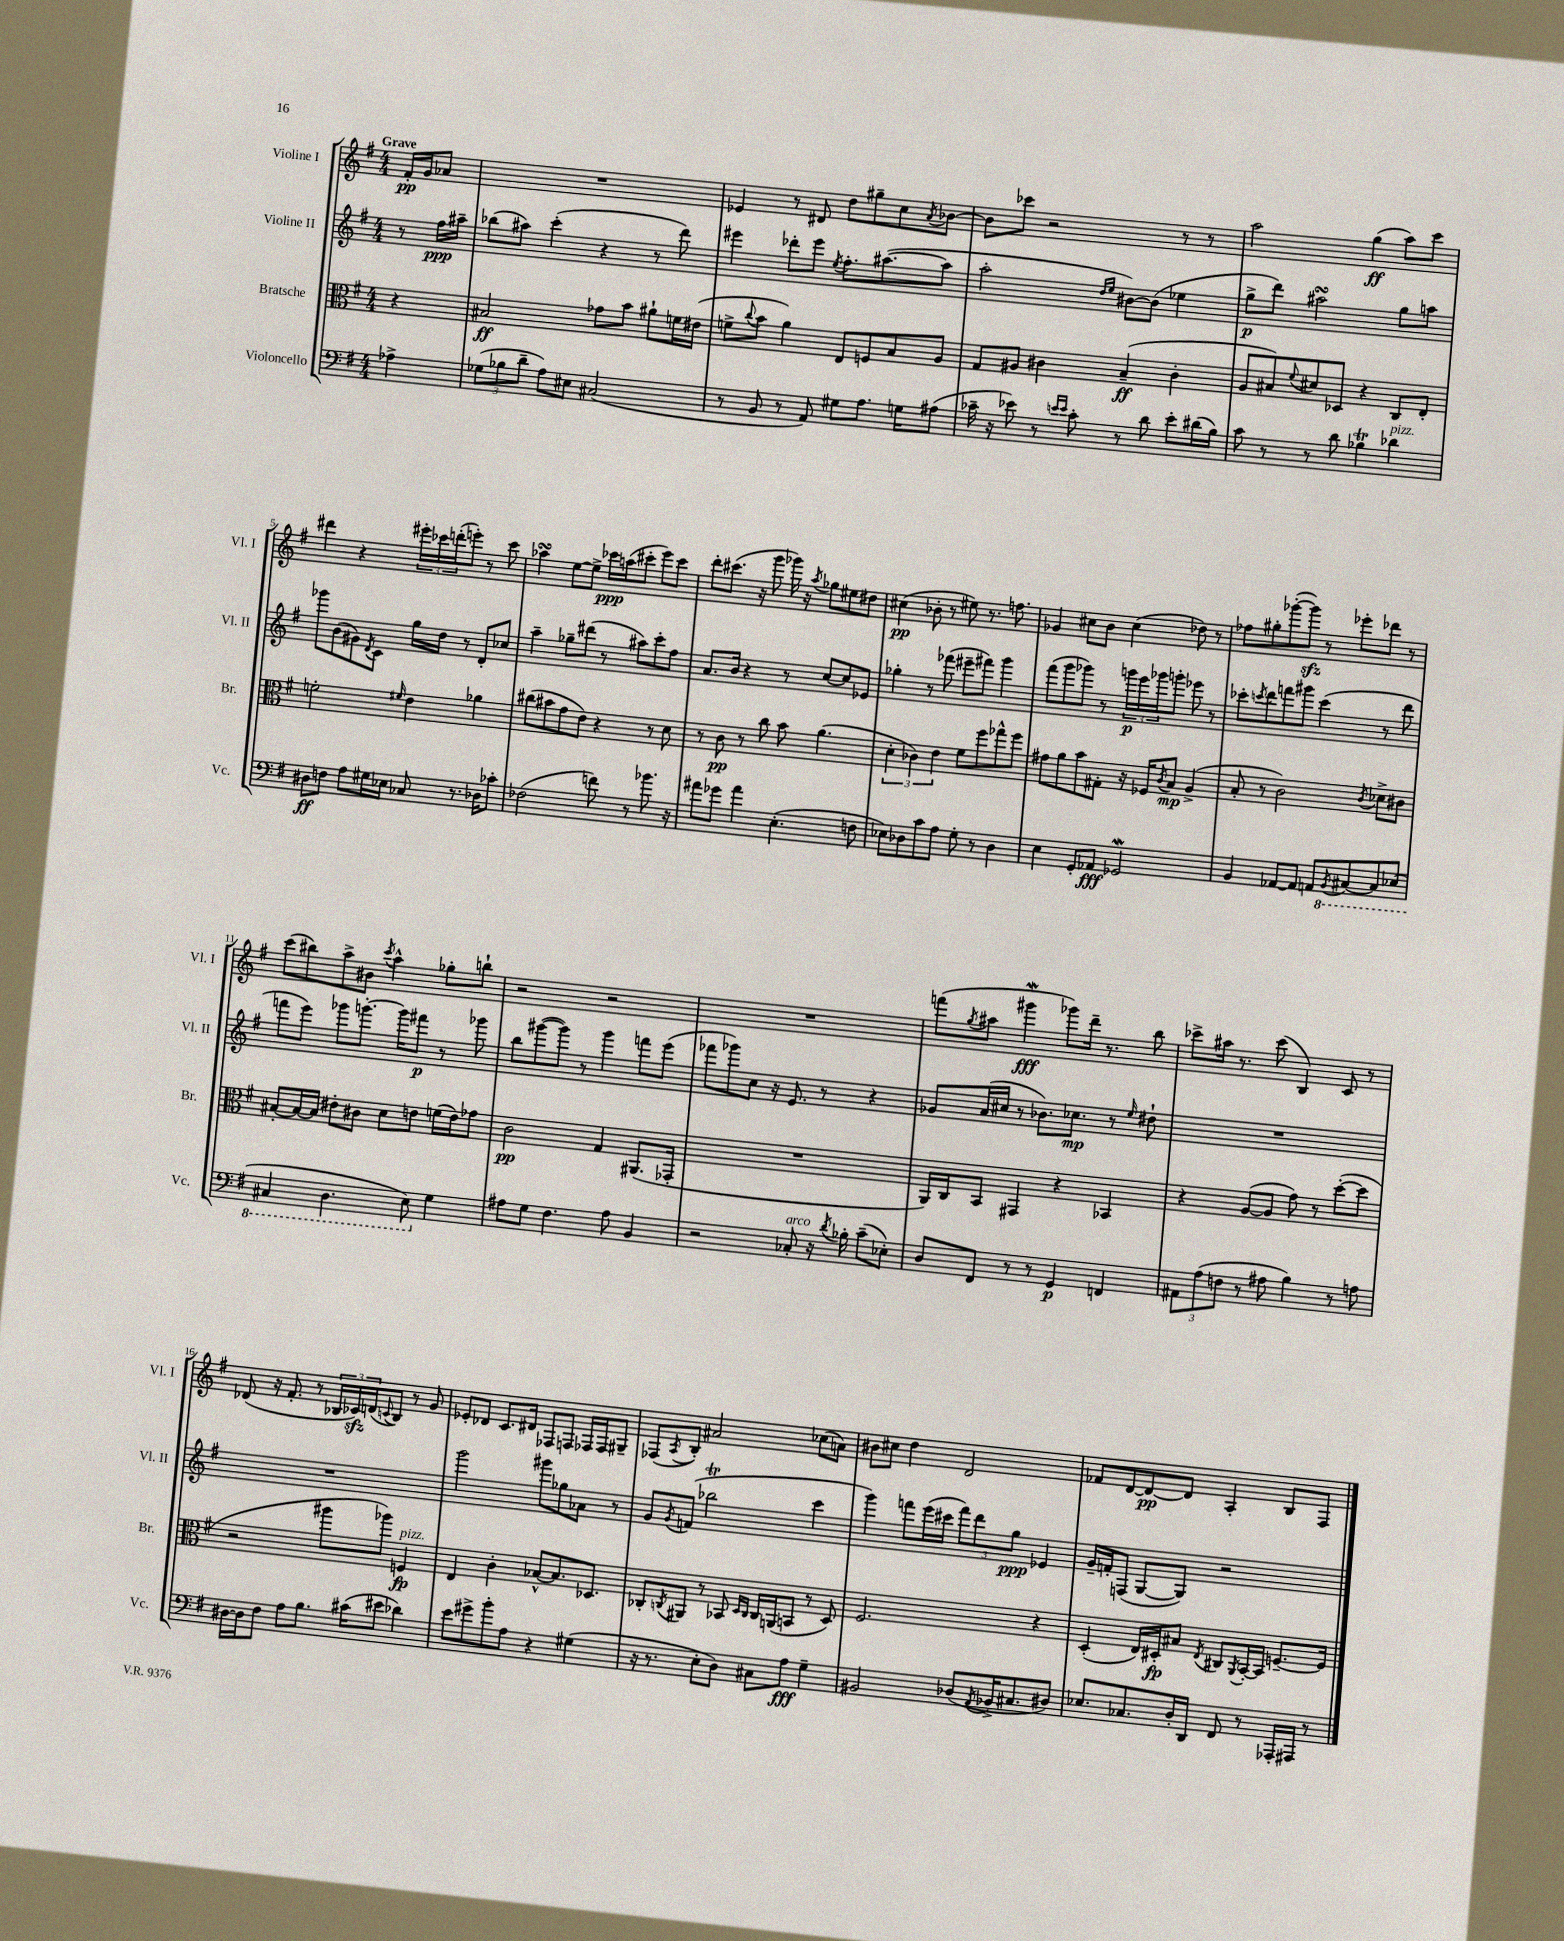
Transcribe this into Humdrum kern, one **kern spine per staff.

**kern	**kern	**kern	**kern
*staff4	*staff3	*staff2	*staff1
*clefF4	*clefC3	*clefG2	*clefG2
*k[f#]	*k[f#]	*k[f#]	*k[f#]
*M4/4	*M4/4	*M4/4	*M4/4
4A-^	4r	8r	16f#'
.	.	.	16g
.	.	16ff#	8a-
.	.	16aa#~	.
=	=	=	=
(12G-	2B#	(8bb-	1r
12B-	.	.	.
.	.	8aa#)	.
12d~	.	.	.
8A)	.	(4ccc'	.
8E#	.	.	.
(2C#	8g-	4r	.
.	8b	.	.
.	8a#`	8r	.
.	16f	8ddd)	.
.	(16e#	.	.
=	=	=	=
8r	8f^	4eee#	4e-
.	8qqcc	.	.
8BB	8b	.	.
8r	4a)	8ddd-'	8r
8AA)	.	8eee#	8d#
.	.	8qee	.
8G#	8E	8.ff#'	8dd
8.A	8F	.	8gg#~
.	.	([8.aa#	.
.	8B	.	8cc
16G	.	.	.
.	.	.	8qa
(8A#	8A	8aa#]	[8b-
=	=	=	=
16c-~	8G	2aa'	8b-]
16r	.	.	.
8e-)	8A#	.	8ccc-
8r	4c#	.	2r
16qqe	.	.	.
16qqe	.	.	.
8c-'	.	.	.
.	.	16qqdd	.
.	.	16qqee	.
8r	(4B~	[8b#)	.
8d	.	(8b#]	.
8e'	4c#'	4ee-	8r
(16d#	.	.	8r
16B)	.	.	.
=	=	=	=
8c	8A	8gg^	2aa
8r	8B#)	8ddd)	.
.	8qqf#	.	.
8r	8d#	2aa#	.
8d	8D-	.	.
4B-	4r	.	(4gg
4d-	8C	8gg	8aa)
.	8E'	8aa	8ccc
=	=	=	=
8D#	2f'	8ggg-	4ddd#
8F	.	(8b	.
8A	.	8g#)	4r
.	.	8qd	.
16G#	.	8c	.
16E-	.	.	.
.	16qqf#	.	.
8C-	4e	16gg	24eee#'
.	.	.	24ccc-
.	.	16dd	.
.	.	.	(24ddd'
8.r	.	8r	8eee')
.	4a-	8d'	8r
16D-	.	.	.
8c-'	.	8cc-	8ccc-
=	=	=	=
(2F-	(8cc#	4aa~	4aa-
.	8b#	.	.
.	8g	8gg-~	[8ee
.	8e)	(8ddd#	8ee^]
8f)	4r	8r	16ccc-
.	.	.	(16aa
8r	.	8aa#)	8ccc#'
8.b-	8r	8ccc'	8eee)
.	8d	8ff#	8ccc#
16r	.	.	.
=	=	=	=
8a#	8r	8.a	8ddd'
8g-	8c	.	(8.ccc#
.	.	16b	.
4a#	8r	4r	.
.	.	.	16r
.	8cc	.	8ggg
(4.E'	8b	8r	16ggg-)
.	.	.	16r
.	.	.	8qaa
.	(4.a	[8cc	8gg-
.	.	8cc]	8ee#
8F	.	8e-	8dd#
=	=	=	=
8E-)	6d'	4gg-'	(4cc#
8D-	.	.	.
.	6c-)	.	.
8c	.	8r	8b-'
.	6e	.	.
8A	.	(8fff-	8r
8G'	8f#	8eee#~	8ee#)
8r	8ff#	8fff#)	8.r
4D-	8gg-^^	4ggg	.
.	.	.	8.ff
.	8ff#	.	.
=	=	=	=
4E	8g#	(8fff#	4g-
.	8a	8ggg	.
8GG'	8b	8ggg-)	8cc#
8AA-	8G#'	8r	8b
2GG-	16r	24ggg	(4cc#
.	.	24eee	.
.	16F-	.	.
.	.	24ggg-	.
.	8qc	.	.
.	8B	8ggg'	.
.	(4A^	8eee-	8dd-)
.	.	8r	8r
=	=	=	=
4BB	8B'	8ccc-'	8ff-
.	.	8qccc	.
.	8r	8ddd	8gg#'
[8AA-	2c)	8fff	([8ggg-'
8AA-]	.	8ggg#	8ggg-])
8AA	.	(4ccc	8r
8qBBB	.	.	.
[8CC#	.	.	8eee-'
.	8qc	.	.
8CC#]	8d-^	8r	8ddd-
(8EE-	8c#	8ddd	8r
=	=	=	=
4CC#	[8B#'	8fff	(8ccc
.	16B#_	8eee)	8bb#)
.	16B#]	.	.
4.DD	8e#'	8ggg-	8aa^
.	8c#	[8.ggg'	8b#
.	.	.	8qccc
.	8d	.	4aa^^
.	.	16ggg]	.
8EE)	8e	8fff#	.
4G	(16f	8r	8gg-'
.	16e)	.	.
.	8g-	8ggg-	8bb`
=	=	=	=
8A#	2c	8bb	2r
8G	.	([8ggg#	.
4.F#	.	8ggg#])	.
.	.	8r	.
.	4G	4ggg#	2r
8A#	.	.	.
4BB	(8.AA#	8fff	.
.	.	(8eee	.
.	16GG-'	.	.
=	=	=	=
2r	1r	8fff-	1r
.	.	8ggg-)	.
.	.	8cc	.
.	.	16r	.
.	.	8.e	.
8C-'	.	.	.
16r	.	8r	.
8qd	.	.	.
16B-'	.	.	.
(8c~	.	4r	.
8E-')	.	.	.
=	=	=	=
8D	16AA)	8g-	(8fff
.	16C	.	.
.	.	.	8qgg
8FF#	8BB	(16a	8aa#
.	.	16cc#	.
8r	4GG#	8r	4ggg#
8r	.	8.b-)	.
4GG	4r	.	8ggg-)
.	.	8.cc-	.
.	.	.	16ddd~
.	.	.	8.r
4FF	4BB-	8r	.
.	.	16qqee	.
.	.	8dd#`	8bb
=	=	=	=
12AA#	4r	1r	8ccc-^
(12A	.	.	.
.	.	.	16aa#
12F	.	.	.
.	.	.	8.r
8r	([8A	.	.
8A#	8A]	.	(8ccc-
4B)	8g)	.	4B)
.	8r	.	.
8r	([8dd'	.	8c
8A	8dd]	.	8r
=	=	=	=
[16D#	2r	1r	(8d-
16D#]	.	.	.
8F#	.	.	16r
.	.	.	8.f#'
8A	.	.	.
8.B	.	.	8r
.	8aa#	.	24B-
.	.	.	24c-)
(16c#	.	.	.
.	.	.	(24d
.	.	.	8qqc
8e#	8aa-)	.	8B-)
4d-)	4F	.	8r
.	.	.	8g
=	=	=	=
8e	4E	2ggg	8e-'
8g#^	.	.	8d-
8b'	4c'	.	8.c
8A	.	.	.
.	.	.	16d#
4r	[8B-^^	8ggg#	8F-
.	8.B-]	8gg-	8F
(4G#	.	8a-	16F-
.	8.D-	.	16F-
.	.	8r	8G#~
=	=	=	=
16r	8C-'	8g	(8F-
8.r	.	.	.
.	8qC	8qg	8qA
.	8AA#	(8f	8B')
8E'	8r	2bb-	2a#
8D)	8BB-	.	.
.	16qqD	.	.
.	16qqC	.	.
8C#	16C	.	.
.	(16AA	.	.
8A	8BB	.	.
4G~	8r	4ccc	(8cc-
.	8D)	.	8a)
=	=	=	=
2BB#	2.F#	4ggg)	8b#
.	.	.	8cc#
.	.	8fff	4dd
.	.	(16eee	.
.	.	16ccc#	.
(8D-	.	12fff)	2d
.	.	12ddd	.
8qAA	.	.	.
16BB-^	.	.	.
.	.	12gg	.
8.C#	.	.	.
.	4r	4e-	.
8D#)	.	.	.
=	=	=	=
8.E-	(4D'	16g~	8f-
.	.	16f'	.
.	.	(8F	[8d
8.C-	.	.	.
.	16E)	[8G	8d_
.	16D#'	.	.
16D'	8B#	8G])	8d]
16DD	.	.	.
.	8qE	.	.
8FF#	8C#	2r	4A'
.	8qAA	.	.
8r	[16BB'	.	.
.	16BB]	.	.
16AAA-'	[8.F~	.	8B
16AAA#	.	.	.
8r	.	.	8F#
.	16F]	.	.
==	==	==	==
*-	*-	*-	*-
